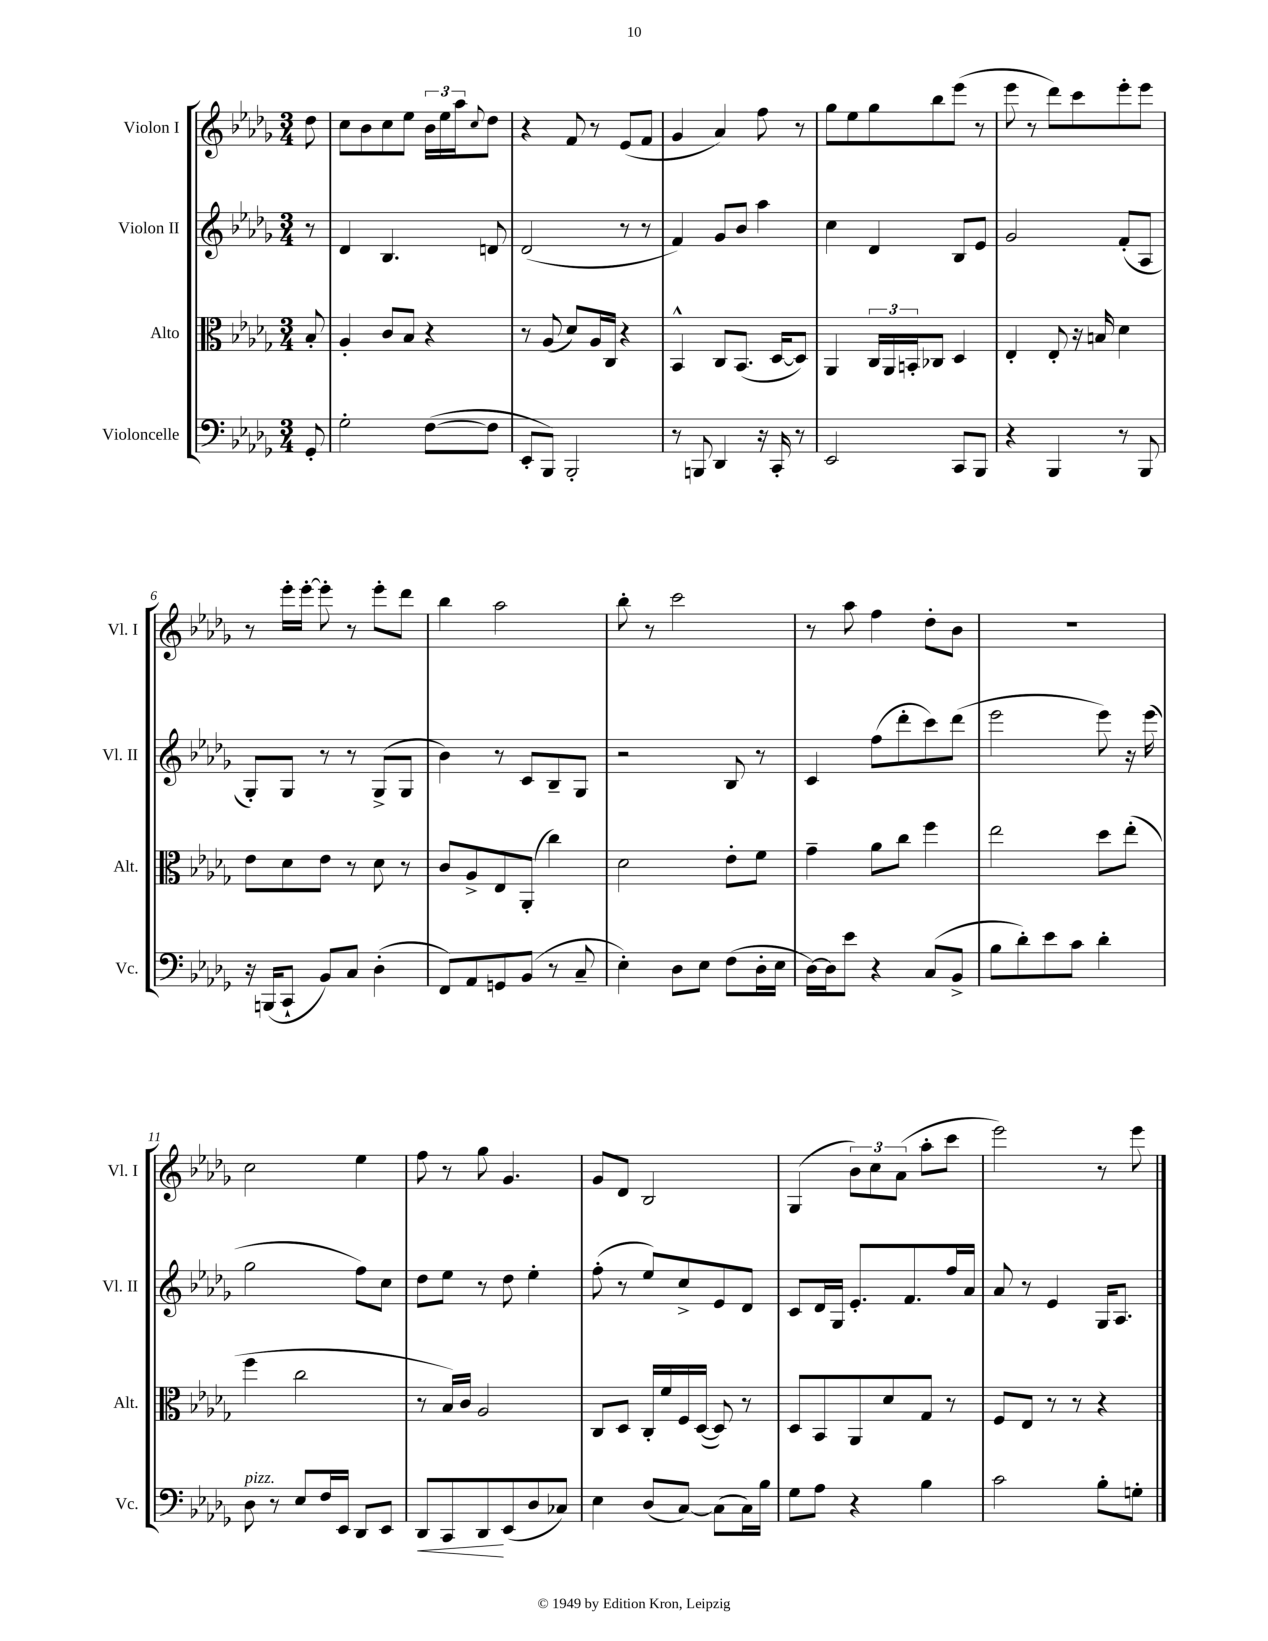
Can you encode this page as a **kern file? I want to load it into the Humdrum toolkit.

**kern	**kern	**kern	**kern
*staff4	*staff3	*staff2	*staff1
*clefF4	*clefC3	*clefG2	*clefG2
*k[b-e-a-d-g-]	*k[b-e-a-d-g-]	*k[b-e-a-d-g-]	*k[b-e-a-d-g-]
*M3/4	*M3/4	*M3/4	*M3/4
8GG-'	8B-'	8r	8dd-
=	=	=	=
2G-'	4A-'	4d-	8cc
.	.	.	8b-
.	8c	4.B-	8cc
.	8B-	.	8ee-
([8F	4r	.	24b-
.	.	.	24ee-
.	.	.	24aa-
.	.	.	8qqcc
8F]	.	8d	8dd-
=	=	=	=
8EE-'	8r	(2d-	4r
8BBB-)	(8A-	.	.
2BBB-'	8d-)	.	8f
.	16A-	.	8r
.	16C	.	.
.	4r	8r	(8e-
.	.	8r	8f
=	=	=	=
8r	4BB-^^	4f)	4g-
8BBB	.	.	.
4DD-	8C	8g-	4a-)
.	(8.BB-	8b-	.
16r	.	4aa-	8ff
16CC'	[16D-	.	.
8r	8D-])	.	8r
=	=	=	=
2EE-	4AA-	4cc	8gg-
.	.	.	8ee-
.	24C	4d-	8gg-
.	24AA-	.	.
.	24BB'	.	.
.	8C-	.	8bb-
8CC	4D-	8B-	(8eee-
8BBB-	.	8e-	8r
=	=	=	=
4r	4E-'	2g-	8eee-
.	.	.	8r
4BBB-	8E-'	.	8ddd-)
.	16r	.	8ccc
.	16B	.	.
8r	4d-	(8f'	8eee-'
8BBB-	.	8A-	8eee-
=	=	=	=
16r	8e-	8G-')	8r
(16BBB	.	.	.
8CC`	8d-	8G-	16eee-'
.	.	.	[16eee-'
8BB-)	8e-	8r	8eee-']
8C	8r	8r	8r
(4D-'	8d-	(8G-^	8eee-'
.	8r	8G-	8ddd-
=	=	=	=
8FF)	8c	4b-)	4bb-
8AA-	8A-^	.	.
8GG	8E-	8r	2aa-
(8BB-	(8AA-'	8c	.
8r	4cc)	8B-~	.
8C~	.	8G-	.
=	=	=	=
4E-')	2d-	2r	8bb-'
.	.	.	8r
8D-	.	.	2ccc
8E-	.	.	.
(8F	8e-'	8B-	.
16D-'	8f	8r	.
16E-	.	.	.
=	=	=	=
[16D-)	4g-~	4c	8r
16D-]	.	.	.
8e-	.	.	8aa-
4r	8a-	(8ff	4ff
.	8cc	8ddd-'	.
(8C	4ff	8ccc)	8dd-'
8BB-^	.	(8ddd-	8b-
=	=	=	=
8B-	2ee-	2eee-	2.r
8d-')	.	.	.
8e-	.	.	.
8c	.	.	.
4d-'	8dd-	8eee-)	.
.	(8ee-'	16r	.
.	.	(16eee-	.
=	=	=	=
8D-	4ff	2gg-	2cc
8r	.	.	.
8E-	2cc	.	.
16F	.	.	.
16EE-	.	.	.
8DD-	.	8ff)	4ee-
8EE-	.	8cc	.
=	=	=	=
8DD-	8r	8dd-	8ff
8CC	16B-)	8ee-	8r
.	16c	.	.
8DD-	2A-	8r	8gg-
(8EE-	.	8dd-	4.g-
8D-	.	4ee-'	.
8C-)	.	.	.
=	=	=	=
4E-	8C	(8ff'	8g-
.	8D-	8r	8d-
(8D-	16C'	8ee-)	2B-
.	16f	.	.
[8C)	16F	8cc^	.
.	([16D-	.	.
(8C]	8D-])	8e-	.
16C)	8r	8d-	.
16B-	.	.	.
=	=	=	=
8G-	8D-	8c	(4G-
8A-	8BB-	16d-	.
.	.	16G-	.
4r	8AA-	8.e-'	12b-)
.	.	.	12cc
.	8d-	.	.
.	.	.	(12a-
.	.	8.f	.
4B-	8G-	.	8aa-'
.	8r	16ff	8ccc
.	.	16a-	.
=	=	=	=
2c	8F	8a-	2eee-)
.	8E-	8r	.
.	8r	4e-	.
.	8r	.	.
8B-'	4r	16G-	8r
.	.	8.A-	.
8G'	.	.	8eee-
==	==	==	==
*-	*-	*-	*-
